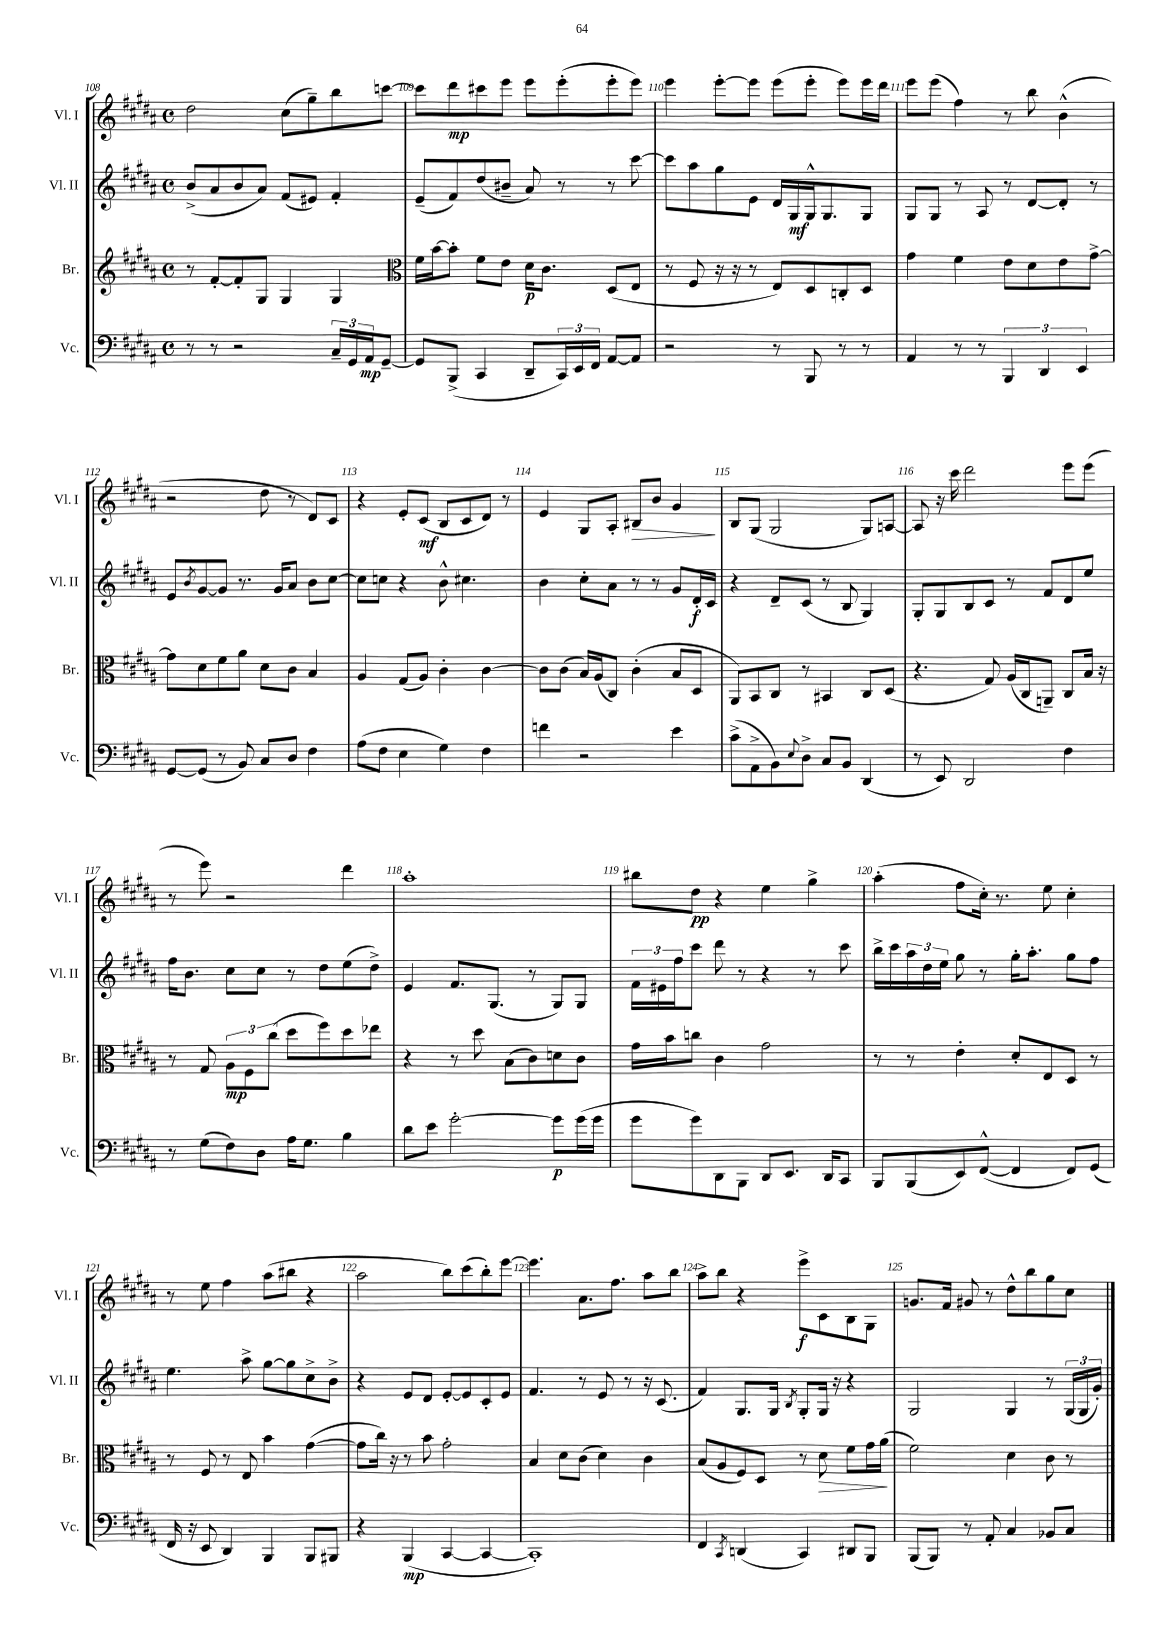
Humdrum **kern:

**kern	**dynam	**kern	**dynam	**kern	**dynam	**kern	**dynam
*part4	*part4	*part3	*part3	*part2	*part2	*part1	*part1
*staff4	*staff4	*staff3	*staff3	*staff2	*staff2	*staff1	*staff1
*I"Vc.	*	*I"Br.	*	*I"Vl. II	*	*I"Vl. I	*
*I'Vc.	*	*I'Br.	*	*I'Vl. II	*	*I'Vl. I	*
*clefF4	*	*clefG2	*	*clefG2	*	*clefG2	*
*k[f#c#g#d#a#]	*	*k[f#c#g#d#a#]	*	*k[f#c#g#d#a#]	*	*k[f#c#g#d#a#]	*
*M4/4	*	*M4/4	*	*M4/4	*	*M4/4	*
*met(c)	*	*met(c)	*	*met(c)	*	*met(c)	*
=108	=108	=108	=108	=108	=108	=108	=108
8r	.	8r	.	(8b^/L	.	2dd#\	.
8r	.	[8f#'/L	.	8a#/	.	.	.
2r	.	8f#'/]	.	8b/	.	.	.
.	.	8G#/J	.	8a#/J)	.	.	.
.	.	4G#/	.	(8f#/L	.	(8cc#\L	.
.	.	.	.	8e#X/J)	.	8gg#~\)	.
24C#~/LL	.	4G#/	.	4f#'/	.	8bb\	.
24GG#/	.	.	.	.	.	.	.
24AA#/J	mp	.	.	.	.	.	.
[8GG#~/J	.	.	.	.	.	[8cccn\J	.
=109	=109	=109	=109	=109	=109	=109	=109
*	*	*clefC3	*	*	*	*	*
8GG#/L]	.	16f#\LL	.	(8e~/L	.	8ccc\L]	.
.	.	[16b\J	.	.	.	.	.
(8BBB^/J	.	8b'\J]	.	8f#/)	.	8ddd#\	mp
4CC#/	.	8f#\L	.	(8dd#/	.	8ccc#X\	.
.	.	8e\J	.	8b#X~/J	.	8eee\J	.
8DD#~/L	.	16d#\KL	p	8a#/)	.	8eee\L	.
.	.	8.c#\J	.	.	.	.	.
24CC#/L)	.	.	.	8r	.	(8eee'\	.
24EE/	.	.	.	.	.	.	.
24FF#/JJ	.	.	.	.	.	.	.
[8AA#/L	.	(8D#/L	.	8r	.	8eee'\	.
8AA#/J]	.	8E/J	.	[8ccc#\	.	8eee\J)	.
=110	=110	=110	=110	=110	=110	=110	=110
2r	.	8r	.	8ccc#\L]	.	4eee\	.
.	.	8F#/	.	8aa#\	.	.	.
.	.	16r	.	8gg#\	.	[8eee'\L	.
.	.	16r	.	.	.	.	.
.	.	8r	.	8e\J	.	8eee\J]	.
8r	.	8E/L)	.	16d#/LL	.	(8eee\L	.
.	.	.	.	16G#/	mf	.	.
8BBB/	.	8D#/	.	16G#^^/J	.	8eee'\J	.
.	.	.	.	8.G#/	.	.	.
8r	.	8Cn'/	.	.	.	8eee\L)	.
8r	.	8D#/J	.	8G#/J	.	16eee\L	.
.	.	.	.	.	.	16ddd#\JJ	.
=111	=111	=111	=111	=111	=111	=111	=111
4AA#/	.	4g#\	.	8G#/L	.	8eee\L	.
.	.	.	.	8G#/J	.	(8eee\J	.
8r	.	4f#\	.	8r	.	4ff#\)	.
8r	.	.	.	8A#/	.	.	.
6BBB/	.	8e\L	.	8r	.	8r	.
.	.	8d#\	.	[8d#/L	.	8bb\	.
6DD#/	.	.	.	.	.	.	.
.	.	8e\	.	8d#'/J]	.	(4b^^\	.
6EE/	.	.	.	.	.	.	.
.	.	[8g#^\J	.	8r	.	.	.
!!LO:LB:g=z
=112	=112	=112	=112	=112	=112	=112	=112
[8GG#/L	.	8g#\L]	.	8e/L	.	2r	.
.	.	.	.	8qb/	.	.	.
(8GG#/J]	.	8d#\	.	[8g#/	.	.	.
8r	.	8f#\	.	8g#/J]	.	.	.
8BB/)	.	8a#\J	.	8.r	.	.	.
8C#/L	.	8d#\L	.	.	.	8dd#\	.
.	.	.	.	16g#/KL	.	.	.
8D#/J	.	8c#\J	.	8a#/J	.	8r	.
4F#\	.	4B/	.	8b\L	.	8d#/L)	.
.	.	.	.	[8cc#\J	.	8c#/J	.
=113	=113	=113	=113	=113	=113	=113	=113
(8A#\L	.	4A#/	.	8cc#\L]	.	4r	.
8F#\J	.	.	.	8ccn\J	.	.	.
4E\	.	(8G#/L	.	4r	.	8e'/L	.
.	.	8A#/J)	.	.	.	(8c#/J	mf
4G#\)	.	4c#'\	.	8b^^\	.	8B/L	.
.	.	.	.	4.cc#X\	.	8c#/	.
4F#\	.	[4c#\	.	.	.	8d#/J)	.
.	.	.	.	.	.	8r	.
=114	=114	=114	=114	=114	=114	=114	=114
4fn\	.	8c#\L]	.	4b\	.	4e/	.
.	.	(8c#\J	.	.	.	.	.
2r	.	16B/LL)	.	8cc#'\L	.	8G#/L	.
.	.	(16A#/J	.	.	.	.	.
.	.	8C#/J)	.	8a#\J	.	8A#'/J	.
!	!	!	!	!	!	!	!LO:HP:b
.	.	(4c#'\	.	8r	.	8B#X/L	>
.	.	.	.	8r	.	8b/J	.
4e\	.	8B/L	.	8g#/L	.	4g#/	.
.	.	8D#/J	.	16d#'/L	f	.	.
.	.	.	.	16c#/JJ	.	.	.
.	.	.	.	.	.	.	]
=115	=115	=115	=115	=115	=115	=115	=115
(8c#^\L	.	8AA#/L)	.	4r	.	8B/L	.
8AA#^\	.	8BB/	.	.	.	(8G#/J	.
8BB\)	.	8C#/J	.	8d#~/L	.	2G#/	.
8qqE/	.	.	.	.	.	.	.
8D#^\J	.	8r	.	(8c#/J	.	.	.
8C#/L	.	4BB#X/	.	8r	.	.	.
8BB/J	.	.	.	8B/	.	.	.
(4DD#/	.	8C#/L	.	4G#/)	.	8G#/L)	.
.	.	(8D#/J	.	.	.	[8An/J	.
=116	=116	=116	=116	=116	=116	=116	=116
8r	.	4.r	.	8G#'/L	.	8A/]	.
8EE/)	.	.	.	8G#/	.	16r	.
.	.	.	.	.	.	16ccc#\	.
2DD#/	.	.	.	8B/	.	2ddd#\	.
.	.	8G#/)	.	8c#/J	.	.	.
.	.	(16A#/LL	.	8r	.	.	.
.	.	16C#/J	.	.	.	.	.
.	.	8AAn~/J)	.	8f#/L	.	.	.
4F#\	.	8C#/L	.	8d#/	.	8eee\L	.
.	.	16B/Jk	.	8ee/J	.	(8eee\J	.
.	.	16r	.	.	.	.	.
!!LO:LB:g=z
=117	=117	=117	=117	=117	=117	=117	=117
8r	.	8r	.	16ff#\KL	.	8r	.
.	.	.	.	8.b\J	.	.	.
(8G#\L	.	8G#/	.	.	.	8eee\)	.
8F#\)	.	12A#\L	mp	8cc#\L	.	2r	.
.	.	12F#\	.	.	.	.	.
8D#\J	.	.	.	8cc#\J	.	.	.
.	.	(12cc#\J	.	.	.	.	.
16A#\KL	.	8dd#\L	.	8r	.	.	.
8.G#\J	.	.	.	.	.	.	.
.	.	8ff#\)	.	8dd#\L	.	.	.
4B\	.	8dd#\	.	(8ee\	.	4ddd#\	.
.	.	8ee-X\J	.	8dd#^\J)	.	.	.
=118	=118	=118	=118	=118	=118	=118	=118
8d#\L	.	4r	.	4e/	.	1aa#'	.
8e\J	.	.	.	.	.	.	.
[2g#'\	.	8r	.	8.f#/L	.	.	.
.	.	8dd#\	.	.	.	.	.
.	.	.	.	(8.G#/J	.	.	.
.	.	(8B\L	.	.	.	.	.
.	.	8c#\)	.	8r	.	.	.
8g#\L]	p	8dn\	.	8G#/L)	.	.	.
(16g#\L	.	8c#\J	.	8G#/J	.	.	.
16g#\JJ	.	.	.	.	.	.	.
=119	=119	=119	=119	=119	=119	=119	=119
8g#\L	.	16g#\LL	.	24f#\LL	.	8bb#X\L	.
.	.	.	.	24e#X\	.	.	.
.	.	16b\J	.	.	.	.	.
.	.	.	.	24ff#\J	.	.	.
8g#\)	.	8ccn\J	.	8ccc#\J	.	8dd#\J	pp
8DD#\	.	4c#\	.	8ddd#\	.	4r	.
8BBB\J	.	.	.	8r	.	.	.
8DD#/L	.	2g#\	.	4r	.	4ee\	.
8.EE/J	.	.	.	.	.	.	.
.	.	.	.	8r	.	4gg#^\	.
16DD#/KL	.	.	.	.	.	.	.
8CC#/J	.	.	.	8ccc#\	.	.	.
=120	=120	=120	=120	=120	=120	=120	=120
8BBB/L	.	8r	.	16bb^\LL	.	(4aa#'\	.
.	.	.	.	16ccc#\	.	.	.
(8BBB/	.	8r	.	24aa#\	.	.	.
.	.	.	.	24dd#\	.	.	.
.	.	.	.	24ee\JJ	.	.	.
8EE/)	.	4e'\	.	8gg#\	.	8ff#\L	.
([8FF#^^/J	.	.	.	8r	.	16cc#'\Jk)	.
.	.	.	.	.	.	8.r	.
4FF#/]	.	8d#'/L	.	16gg#'\KL	.	.	.
.	.	.	.	8.aa#'\J	.	.	.
.	.	8E/	.	.	.	8ee\	.
8FF#/L)	.	8D#/J	.	8gg#\L	.	4cc#'\	.
(8GG#/J	.	8r	.	8ff#\J	.	.	.
!!LO:LB:g=z
=121	=121	=121	=121	=121	=121	=121	=121
16FF#/	.	8r	.	4.ee\	.	8r	.
16r	.	.	.	.	.	.	.
8EE/	.	8F#/	.	.	.	8ee\	.
4DD#/)	.	8r	.	.	.	4ff#\	.
.	.	8E/	.	8aa#^\	.	.	.
4BBB/	.	4b\	.	[8gg#\L	.	(8aa#\L	.
.	.	.	.	8gg#\]	.	8bb#X\J	.
8BBB/L	.	([4g#\	.	8cc#^\	.	4r	.
8BBB#X/J	.	.	.	8b^\J	.	.	.
=122	=122	=122	=122	=122	=122	=122	=122
4r	.	8g#\L]	.	4r	.	2aa#\	.
.	.	16cc#\Jk)	.	.	.	.	.
.	.	16r	.	.	.	.	.
(4BBB/	mp	8r	.	8e/L	.	.	.
.	.	8b\	.	8d#/J	.	.	.
[4CC#/	.	2g#'\	.	[8e'/L	.	8bb\L)	.
.	.	.	.	8e/]	.	(8ccc#\	.
4CC#/_	.	.	.	8c#'/	.	8bb'\)	.
.	.	.	.	8e/J	.	[8eee\J	.
=123	=123	=123	=123	=123	=123	=123	=123
1CC#'])	.	4B/	.	4.f#/	.	4.eee\]	.
.	.	8d#\L	.	.	.	.	.
.	.	(8c#\J	.	8r	.	8.a#\L	.
.	.	4d#\)	.	8e/	.	.	.
.	.	.	.	.	.	8.ff#\J	.
.	.	.	.	8r	.	.	.
.	.	4c#\	.	16r	.	8aa#\L	.
.	.	.	.	(8.c#/	.	.	.
.	.	.	.	.	.	8bb\J	.
=124	=124	=124	=124	=124	=124	=124	=124
4FF#/	.	(8B/L	.	4f#/)	.	8aa#^\L	.
.	.	8A#/	.	.	.	8bb\J	.
8qCC#/	.	.	.	.	.	.	.
(4DDn/	.	8F#/)	.	8.G#/L	.	4r	.
.	.	8D#/J	.	.	.	.	.
.	.	.	.	16G#/Jk	.	.	.
.	.	.	.	8qB/	.	.	.
4CC#/)	.	8r	.	8G#'/L	.	8eee^\L	f
!	!	!	!LO:HP:b	!	!	!	!
.	.	8d#\	>	16G#/Jk	.	8c#\	.
.	.	.	.	16r	.	.	.
8DD#X/L	.	8f#\L	.	4r	.	8B\	.
8BBB/J	.	16g#\L	.	.	.	8G#\J	.
.	.	(16a#\JJ	.	.	.	.	.
.	.	.	]	.	.	.	.
=125	=125	=125	=125	=125	=125	=125	=125
(8BBB/L	.	2f#\)	.	2G#/	.	8.gn/L	.
8BBB/J)	.	.	.	.	.	.	.
.	.	.	.	.	.	16f#/Jk	.
8r	.	.	.	.	.	8g#X/	.
8AA#'/	.	.	.	.	.	8r	.
4C#/	.	4d#\	.	4G#/	.	8dd#^^\L	.
.	.	.	.	.	.	8bb\	.
8BB-X/L	.	8c#\	.	8r	.	8gg#\	.
8C#/J	.	8r	.	(24G#/LL	.	8cc#\J	.
.	.	.	.	24G#/	.	.	.
.	.	.	.	24g#'/JJ)	.	.	.
==	==	==	==	==	==	==	==
*-	*-	*-	*-	*-	*-	*-	*-
